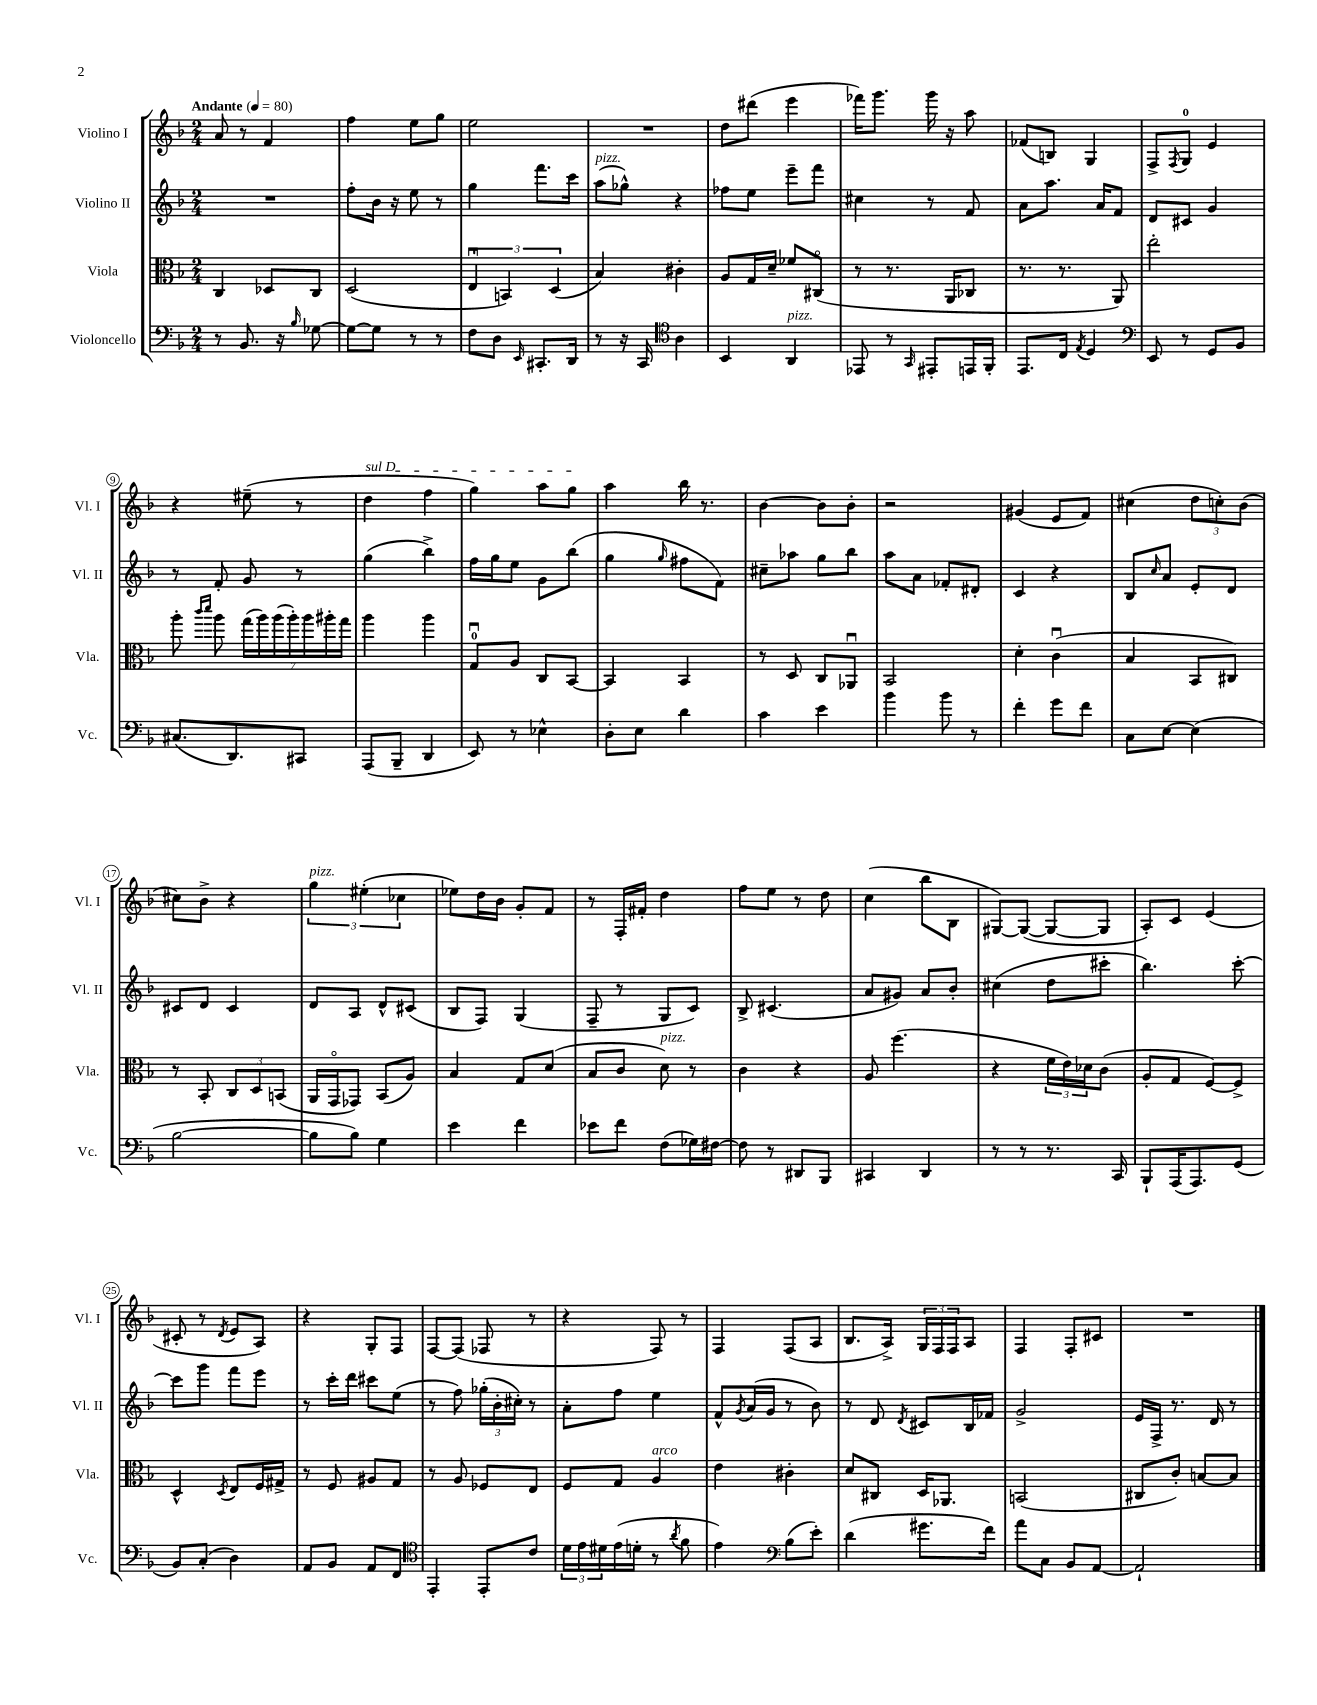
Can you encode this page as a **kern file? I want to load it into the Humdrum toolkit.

**kern	**kern	**kern	**kern
*part4	*part3	*part2	*part1
*staff4	*staff3	*staff2	*staff1
*I"Violoncello	*I"Viola	*I"Violino II	*I"Violino I
*I'Vc.	*I'Vla.	*I'Vl. II	*I'Vl. I
*clefF4	*clefC3	*clefG2	*clefG2
*k[b-]	*k[b-]	*k[b-]	*k[b-]
*M2/4	*M2/4	*M2/4	*M2/4
*MM80	*MM80	*MM80	*MM80
=1	=1	=1	=1
!	!	!	!LO:TX:a:B:t=Andante
8r	4C/	2r	8a/
8.BB-/	.	.	8r
.	8D-X/L	.	4f/
16r	.	.	.
16qqB-/	.	.	.
[8G-X\	8C/J	.	.
=2	=2	=2	=2
8G-\L_	(2D/	8ff'\L	4ff\
8G-\J]	.	16b-\Jk	.
.	.	16r	.
8r	.	8ee\	8ee\L
8r	.	8r	8gg\J
=3	=3	=3	=3
8F\L	6Eu/	4gg\	2ee\
8D\J	.	.	.
.	6BBn/)	.	.
16qqEE/	.	.	.
8.CC#X'/L	.	8.fff\L	.
.	(6D/	.	.
16DD/Jk	.	16ccc\Jk	.
=4	=4	=4	=4
!	!	!LO:TX:a:i:t=pizz.	!
8r	4B-/)	(8aa\L	2r
16r	.	8gg-X^^\J)	.
16CC/	.	.	.
*clefC4	*	*	*
4A\	4c#X'\	4r	.
=5	=5	=5	=5
4BB-/	8A/L	8ff-X\L	8dd\L
.	16G/L	8ee\J	(8ddd#X\J
.	16d~/JJ	.	.
!LO:TX:a:i:t=pizz.	!	!	!
4AA/	8f-X/L	8eee~\L	4eee\
.	(8C#X/J	8fff\J	.
=6	=6	=6	=6
8EE-X/	8r	4cc#X\	16fff-X\KL)
.	.	.	8.ggg\J
8r	8.r	.	.
16qqGG/	.	.	.
8EE#X'/L	.	8r	16ggg\
.	16AA/KL	.	16r
16EEn/L	8C-X/J	8f/	8aa\
16FF'/JJ	.	.	.
=7	=7	=7	=7
8.EE/L	8.r	8a\L	(8f-X/L
.	.	8.aa\J	8Bn/J)
16C/Jk	8.r	.	.
8qE/	.	.	.
4D/	.	.	4G/
.	.	16a/KL	.
.	8AA/)	8f/J	.
=8	=8	=8	=8
*clefF4	*	*	*
8EE/	2ee'\	8d/L	8F^/L
.	.	.	8qF/
8r	.	8c#X/J	8G/J
8GG/L	.	4g/	4e/
8BB-/J	.	.	.
!!LO:LB:g=z
=9	=9	=9	=9
(8.C#X/L	8aa'\	8r	4r
.	16qqccc/LL	.	.
.	16qqddd/JJ	.	.
.	8aa\	8f'/	.
8.DD/)	.	.	.
.	(28gg\LL	8g/	(8ee#X~\
.	28aa\)	.	.
.	(28aa\	.	.
.	28aa'\)	.	.
8CC#X/J	.	8r	8r
.	28aa\	.	.
.	28aa#X'\	.	.
.	28gg\JJ	.	.
=10	=10	=10	=10
!	!	!	!LO:TX:a:i:t=sul D
(8AAA/L	4aa\	(4gg\	4dd\
8BBB-~/J	.	.	.
4DD/	4aa\	4bb-^\)	4ff\
=11	=11	=11	=11
8EE/)	8Gu/L	16ff\LL	4gg\)
.	.	16gg\J	.
8r	8A/J	8ee\J	.
4E-X^^\	8C/L	8g\L	8aa\L
.	[8BB-/J	(8bb-\J	8gg\J
=12	=12	=12	=12
8D'\L	4BB-/]	4gg\	4aa\
8E\J	.	.	.
.	.	16qqgg/	.
4d\	4BB-/	8ff#X\L	16bb-\
.	.	.	8.r
.	.	8f\J)	.
=13	=13	=13	=13
4c\	8r	8cc#X~\L	[4b-\
.	8D/	8aa-X\J	.
4e\	8C/L	8gg\L	8b-\L]
.	8AA-Xu/J	8bb-\J	8b-'\J
=14	=14	=14	=14
4b-\	2BB-/	8aa\L	2r
.	.	8a\J	.
8b-\	.	8f-X'/L	.
8r	.	8d#X'/J	.
=15	=15	=15	=15
4f'\	4d'\	4c/	(4g#X/
8g\L	(4cu\	4r	8e/L
8f\J	.	.	8f/J)
=16	=16	=16	=16
8C\L	4B-/	8B-/L	(4cc#X\
.	.	16qqcc/	.
[8E\J	.	8a/J	.
(4E\]	8BB-/L	8e'/L	12dd\L
.	.	.	12ccn'\)
.	8C#X/J)	8d/J	.
.	.	.	(12b-\J
!!LO:LB:g=z
=17	=17	=17	=17
[2B-\	8r	8c#X/L	8cc#X\L)
.	8BB-'/	8d/J	8b-^\J
.	12C/L	4c#/	4r
.	12D/	.	.
.	(12BBn/J	.	.
=18	=18	=18	=18
!	!	!	!LO:TX:a:i:t=pizz.
8B-\L]	16AA/LL	8d/L	6gg\
.	16GG/J	.	.
8B-\J)	8GG-X/J)	8A/J	.
.	.	.	(6ee#X'\
4G\	(8BB-/L	8d^^/L	.
.	.	.	6cc-X\
.	8A/J)	(8c#X/J	.
=19	=19	=19	=19
4e\	4B-/	8B-/L	8ee-X\L)
.	.	8F/J)	16dd\L
.	.	.	16b-\JJ
4f\	8G/L	(4G/	8g'/L
.	(8d/J	.	8f/J
=20	=20	=20	=20
8e-X\L	8B-/L	8F~/	8r
8f\J	8c/J	8r	16F'/LL
.	.	.	16f#X'/JJ
!	!LO:TX:a:i:t=pizz.	!	!
(8F\L	8d\)	8G/L	4dd\
16G-X\L)	8r	8c/J)	.
[16F#X\JJ	.	.	.
=21	=21	=21	=21
8F#\]	4c\	8B-^/	8ff\L
8r	.	(4.c#X/	8ee\J
8DD#X/L	4r	.	8r
8BBB-/J	.	.	8dd\
=22	=22	=22	=22
4CC#X/	8A/	8a/L	(4cc\
.	(4.ff\	8g#X/J)	.
4DD/	.	8a/L	8bb-\L
.	.	8b-'/J	8B-\J
=23	=23	=23	=23
8r	4r	(4cc#X\	[8G#X/L)
8r	.	.	(8G#/J_
8.r	24f\LL	8dd\L	8G#/L_
.	24e\)	.	.
.	24d-X\J	.	.
.	(8c\J	8ccc#X'\J	8G#/J]
16CC/	.	.	.
=24	=24	=24	=24
8BBB-`/L	8A'/L	4.bb-\)	8A'/L)
(16AAA/K	8G/J	.	8c/J
8.AAA/)	.	.	.
.	[8F/L)	.	(4e/
(8GG/J	8F^/J]	[8ccc'\	.
!!LO:LB:g=z
=25	=25	=25	=25
8BB-/L)	4D^^/	8ccc\L]	8c#X'/
(8C'/J	.	8ggg\J	8r
.	8qD/	.	8qd/
4D\)	8E/L	8fff\L	8e/L
.	16F/L	8eee\J	8A/J)
.	16G#X^/JJ	.	.
=26	=26	=26	=26
8AA/L	8r	8r	4r
8BB-/J	8F/	16ccc'\LL	.
.	.	16ddd\JJ	.
8AA/L	8A#X/L	8ccc#X\L	8G'/L
8FF/J	8G/J	(8ee\J	8F/J
=27	=27	=27	=27
*clefC4	*	*	*
4EE'/	8r	8r	[8F/L
.	8A/	8ff\)	(8F/J]
8EE'/L	8F-X/L	(24gg-X'\LL	8F-X/
.	.	24b-'\	.
.	.	24cc#X'\JJ)	.
8c/J	8E/J	8r	8r
=28	=28	=28	=28
24d\LL	8F/L	8a'\L	4r
24e\	.	.	.
24d#X\	.	.	.
(16e\	8G/J	8ff\J	.
16dn'\JJ	.	.	.
!	!LO:TX:a:i:t=arco	!	!
8r	4A/	4ee\	8F/)
8qa/	.	.	.
8f\	.	.	8r
=29	=29	=29	=29
4e\)	4e\	8f^^/L	4F/
.	.	8qg/	.
.	.	(16a/L	.
.	.	16g/JJ	.
*clefF4	*	*	*
(8B-\L	4c#X'\	8r	(8F/L
8e'\J)	.	8b-\)	8A/J
=30	=30	=30	=30
(4d\	8d/L	8r	8.B-/L
.	8C#X/J	8d/	.
.	.	.	16A^/Jk)
.	.	8qd/	.
8.g#X\L	16D/KL	8c#X/L	24G/LL
.	.	.	24F/
.	8.AA-X/J	.	.
.	.	.	24F/J
.	.	16B-/L	8A/J
16f\Jk)	.	16f-X/JJ	.
=31	=31	=31	=31
8a\L	(2BBn/	2g^/	4F/
8C\J	.	.	.
8BB-/L	.	.	8F'/L
[8AA/J	.	.	8c#X/J
=32	=32	=32	=32
2AA`/]	8C#X/L	16e/LL	2r
.	.	16F^/JJ	.
.	8c'/J)	8.r	.
.	[8Bn/L	.	.
.	.	16d/	.
.	8B/J]	8r	.
==	==	==	==
*-	*-	*-	*-
